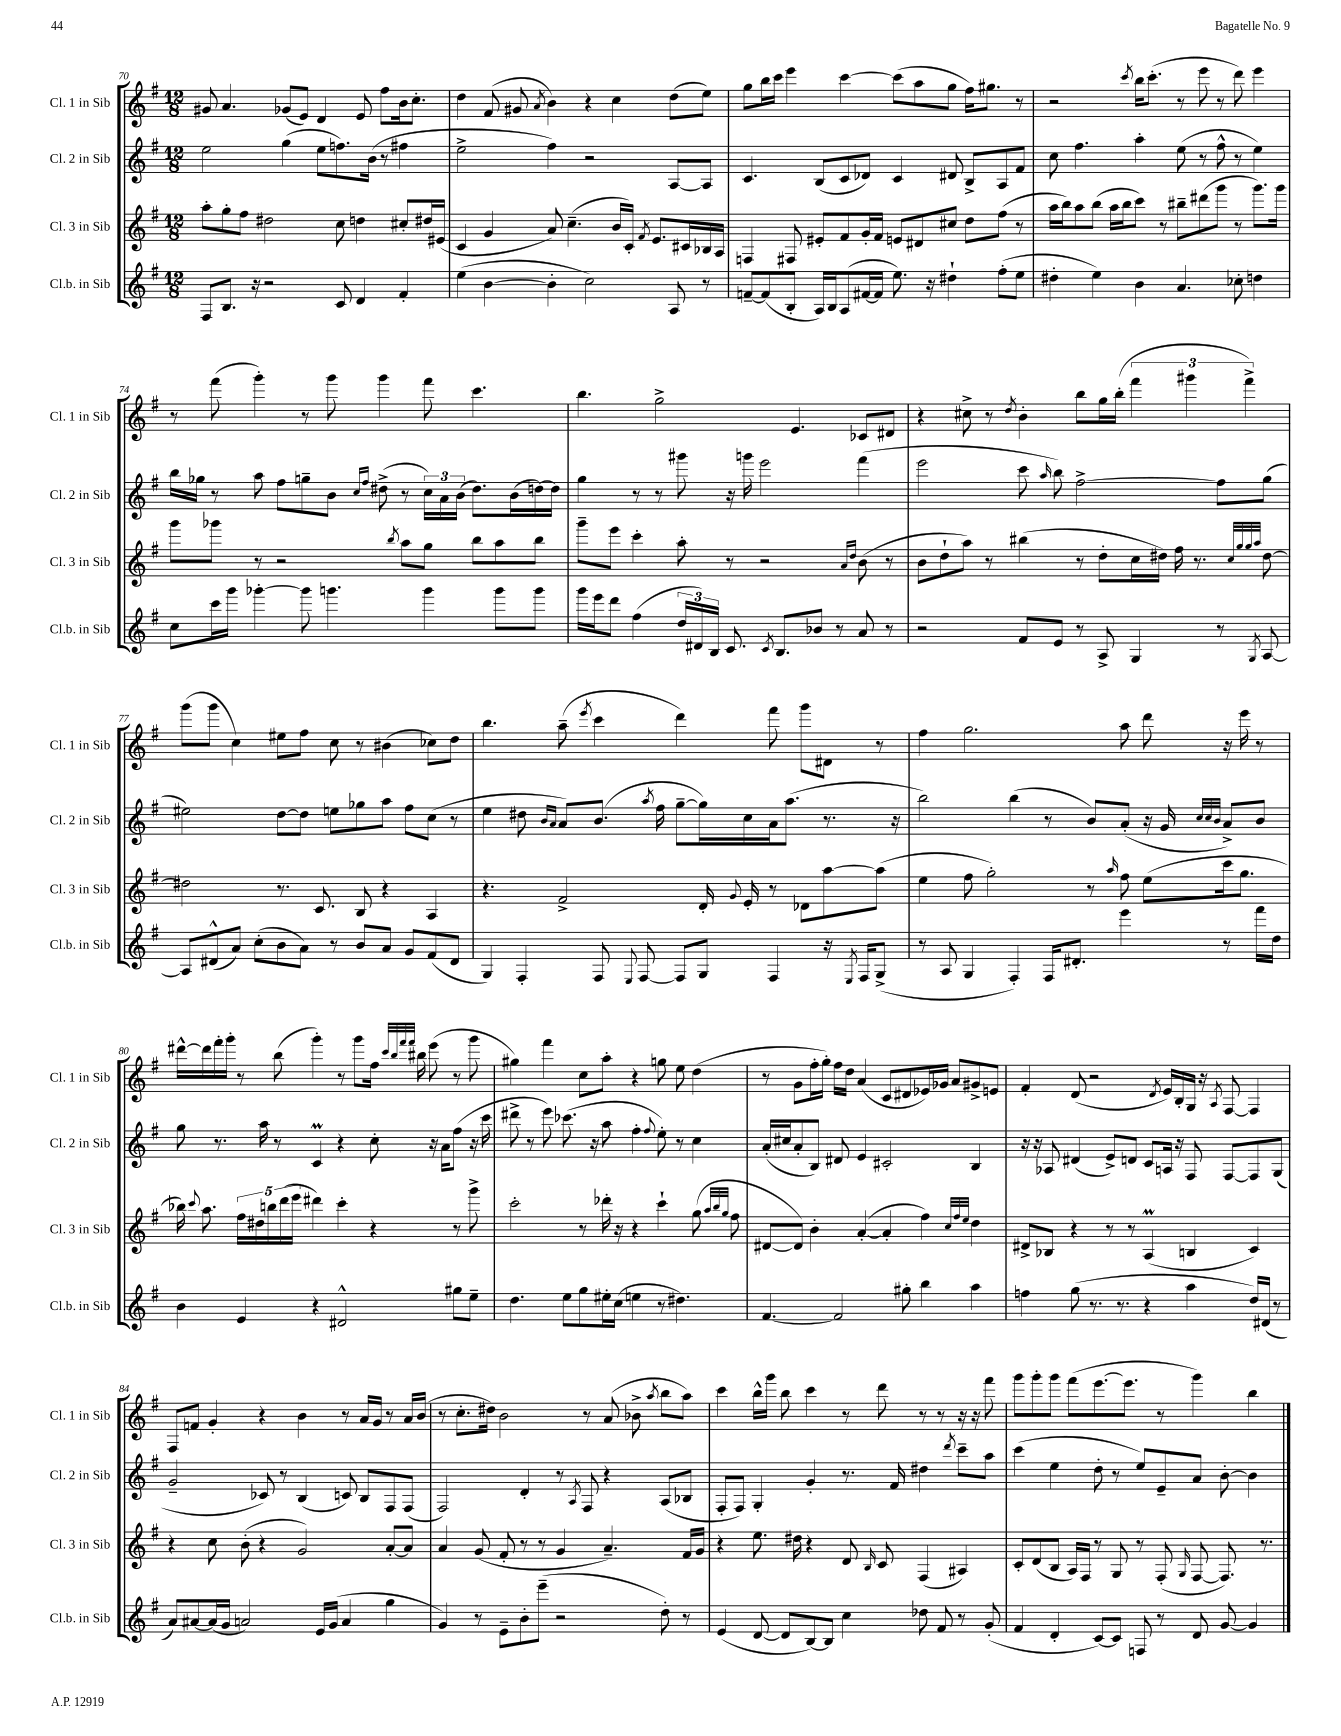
<<
\new StaffGroup <<
\new Staff = "s0" \with { instrumentName = "Cl. 1 in Sib" shortInstrumentName = "Cl. 1 in Sib" } {
    \clef treble \key g \major \numericTimeSignature \time 12/8
    \autoBeamOff gis'8 a'4. ges'8[( e'8]) d'4 e'8 fis''8[ b'16 c''8.]-. |
    d''4 fis'8( gis'8 \acciaccatura { a'8 } b'4) r4 c''4 d''8[( e''8]) |
    g''8[ b''16 c'''16] e'''4 c'''4~ c'''8[( a''8 g''8] fis''16[) gis''8.] r8 |
    r2 \acciaccatura { c'''8 } b''16[ c'''8.]-.( r8 e'''8 r8 d'''8) e'''4 |
    r8 fis'''8( g'''4-.) r8 g'''8 g'''4 fis'''8 c'''4. |
    b''4. g''2-> e'4. ces'8[ dis'8] |
    r4 cis''8-> r8 \acciaccatura { d''8 } b'4-. b''8[ g''16 b''16]-.( \tuplet 3/2 { fis'''4 gis'''4 fis'''4->) } |
    g'''8[( g'''8] c''4) eis''8[ fis''8] c''8 r8 bis'4( ces''8[) d''8] |
    b''4. a''8--( \acciaccatura { e'''8 } c'''4 d'''4) fis'''8 g'''8[ dis'8] r8 |
    fis''4 g''2. a''8 d'''8 r16 e'''16 r8 |
    dis'''16[~-^ dis'''16 fis'''16-. g'''16]-. r8 b''8( g'''4-.) r8 g'''8[ fis''16] \grace { c'''32[ b''32 fis'''32 fis'''32] } bis''16 e'''8( r8 g'''8 |
    gis''4) fis'''4 c''8[ a''8]-. r4 g''8 e''8 d''4( |
    r8 g'8[ fis''16-. g''16]-.) fis''16[ d''16] a'4( c'8[ dis'8 ees'16) ges'16] a'8[ gis'8-> e'8] |
    fis'4-. d'8( r2 \acciaccatura { d'8 } e'16[) b16-. g16] r16 \acciaccatura { a8 } fis8~ fis4 |
    fis8[ f'8] g'4-. r4 b'4 r8 a'16[ g'16] r8 a'16[ b'16]( |
    r8 c''8.[-. dis''16]) b'2 r8 a'8( bes'8-> \acciaccatura { a''8 } b''8[ a''8]) |
    c'''4 b''16[-^ g'''16] b''8 c'''4 r8 d'''8 r8 r8 r16 r16 fis'''8 |
    g'''8[ g'''8-. g'''8] fis'''8[( e'''8.~ e'''8.] r8 g'''4) b''4 \bar "|." |
}
\new Staff = "s1" \with { instrumentName = "Cl. 2 in Sib" shortInstrumentName = "Cl. 2 in Sib" } {
    \clef treble \key g \major \numericTimeSignature \time 12/8
    \autoBeamOff e''2 g''4( e''8[ f''8.) b'16]( r8 fis''4 |
    e''2-> fis''4) r2 a8[~ a8] |
    c'4. b8[( c'8 des'8]) c'4 dis'8 b8[-> a8 fis'8] |
    c''8 fis''4. a''4-. e''8( r8 fis''8-^ r8 e''4) |
    b''16[ ges''16] r8 a''8 fis''8[ g''8-- b'8] \grace { c''16[ fis''16] } dis''8->( r8 \tuplet 3/2 { c''16[) a'16 b'16]( } dis''8.[) b'16( d''16~) d''16] |
    g''4 r8 r8 gis'''8 r16 g'''16 e'''2 fis'''4( |
    e'''2 c'''8 \grace { a''16 } b''8) fis''2~-> fis''8[ g''8]( |
    eis''2) d''8[~ d''8] e''8[ ges''8 a''8] fis''8[ c''8]( r8 |
    e''4 dis''8 \grace { b'16[ a'16] } a'8[) b'8.]( \acciaccatura { a''8 } fis''16 g''8[~-- g''16) c''16 a'16 a''8.]( r8. r16 |
    b''2) b''4( r8 b'8[) a'8]-.( r16 g'16 \grace { c''32[ c''32 b'32] } a'8[->) b'8] |
    g''8 r8. a''16 r8 c'4\prall r4 c''8-. r16 a'16[ fis''8]( r16 c'''16 |
    dis'''8-> r8 e'''8) ces'''8.( r16 a''8 fis''4-. \appoggiatura { fis''8 } e''8-.) r8 c''4 |
    a'16[-.( cis''16 a'8-. b8]) dis'8 e'4 cis'2-. b4 |
    r16 r16 aes8 dis'4( e'8[->) d'8] c'8[ a16] r16 fis8 fis8[~ fis8 g8]( |
    g'2-- ces'8) r8 b4( c'8) b8[ fis8 fis8]( |
    fis2) d'4-. r8 \acciaccatura { a8 } fis8 r4 a8[( bes8] |
    fis8[-. fis8]) g4-. g'4-. r8. fis'16 dis''4 \acciaccatura { d'''8 } c'''8[-- a''8] |
    c'''4( e''4 d''8-. r8 e''8[) e'8-- a'8] b'8~-. b'4 \bar "|." |
}
\new Staff = "s2" \with { instrumentName = "Cl. 3 in Sib" shortInstrumentName = "Cl. 3 in Sib" } {
    \clef treble \key g \major \numericTimeSignature \time 12/8
    \autoBeamOff a''8[-. g''8-. fis''8] dis''2 c''8 d''4 cis''8[-. dis''16 eis'16]( |
    c'4 g'4 a'8) c''4.--( b'16[ c'16]-.) \acciaccatura { fis'8 } e'8.[ cis'16 bes16 a16] |
    f4 fis8 eis'8[-. fis'8 g'16-. fis'16] e'8[ dis'8 cis''8] d''8[ fis''8]( r8 |
    a''16[ b''16) a''8 b''8]( a''16[ b''16 c'''8]) r8 bis''8[-- dis'''8( g'''8] r8 g'''8.[) g'''16] |
    g'''8[ ges'''8] r8 r2 \acciaccatura { b''8 } a''8[ g''8] b''8[ a''8 b''8] |
    g'''8[-- e'''8] c'''4-. a''8-. r8 r2 \grace { a'16[ d''16] } b'8( r8 |
    b'8[ d''8-! a''8]) r8 bis''4( r8 d''8[-. c''16 dis''16]) fis''16 r8. \grace { c''32[ g''32 g''32 a''32] } dis''8~ |
    dis''2 r8. c'8. b8 r4 a4 |
    r4. fis'2-> d'16-. \appoggiatura { g'8 } e'16-. r8 des'8[ a''8~ a''8]( |
    e''4 fis''8 g''2-.) r8 \grace { a''16 } fis''8 e''8[( c'''16 g''8.] |
    bes''16) \appoggiatura { c'''8 } a''8. \tuplet 5/4 { fis''16[ dis''16 b''16 d'''16( e'''16] } dis'''4) c'''4-. r4 r8 g'''8-> |
    c'''2-. r8 des'''16-. r16 r4 c'''4-! g''8( \grace { a''32[ b''32 g''32] } fis''8 |
    dis'8[~ dis'8]) b'4-. a'4~-.( a'4-. fis''4) \grace { c''32[ fis''32 e''32] } d''4 |
    dis'8[-> bes8] r4 r8 r8 a4\prall( b4 c'4) |
    r4 c''8 b'8-.( r4 g'2) a'8[~-. a'8] |
    a'4 g'8( fis'8-. r8 r8 g'4 a'4.--) fis'16[ g'16] |
    r4 e''8. dis''16 r4 d'8 \grace { b16 } c'8 fis4( ais4) |
    c'8[-. d'8( b8] a16[) fis16] r8 g8 r8 fis8-.( \grace { g16 } fis8~ fis8.) r8. \bar "|." |
}
\new Staff = "s3" \with { instrumentName = "Cl.b. in Sib" shortInstrumentName = "Cl.b. in Sib" } {
    \clef treble \key g \major \numericTimeSignature \time 12/8
    \autoBeamOff fis8[ b8.] r16 r2 c'8 d'4 fis'4-. |
    e''4( b'4~ b'4-. c''2) a8 r8 |
    f'8[~-- f'8( b8]-. a16[) b16 a8( fis'16~ fis'16] e''8.) r16 dis''4-! fis''8[-.( e''8] |
    dis''4-. e''4) b'4 a'4. ces''8-. d''4 |
    c''8[ c'''16 g'''16] ges'''4~-. ges'''8 g'''4. g'''4 g'''8[ g'''8] |
    g'''16[ e'''16 d'''8] fis''4( \tuplet 3/2 { d''16[ dis'16) b16] } c'8. \acciaccatura { c'8 } b8.[ bes'8] r8 a'8 r8 |
    r2 fis'8[ e'8] r8 a8-> g4 r8 \acciaccatura { g8 } a8~ |
    a8[ dis'8-^( a'8]) c''8[-.( b'8 a'8]) r8 b'8[ a'8] g'8[ fis'8( dis'8] |
    g4) fis4-. fis8 \appoggiatura { e8 } fis8~ fis8[ g8] fis4 r16 \acciaccatura { e8 } fis16[ g8]->( |
    r8 a8 g4 fis4-.) fis16[ dis'8.]-. e'''4 r8 fis'''16[ d''16] |
    b'4 e'4 r4 dis'2-^ gis''8[ e''8]-- |
    d''4. e''8[ g''8 eis''16-. c''16]( e''4 r8 dis''4.) |
    fis'4.~ fis'2 gis''8-. b''4 a''4 |
    f''4 g''8( r8. r8. r4 a''4 d''16[) dis'16]( r8 |
    a'8[) ais'8~ ais'16( g'16] a'2) e'16[ g'16]( a'4 g''4 |
    g'4) r8 e'8[-- b'8-. e'''8]--( r2 d''8-.) r8 |
    e'4( d'8~ d'8[ b8~) b8] c''4 des''8 fis'8 r8 g'8-.( |
    fis'4 d'4-. c'8[~) c'8] f8 r8 d'8 g'8~ g'4 \bar "|." |
}
>>
>>
\layout { \context { \Score currentBarNumber = #70 } }
